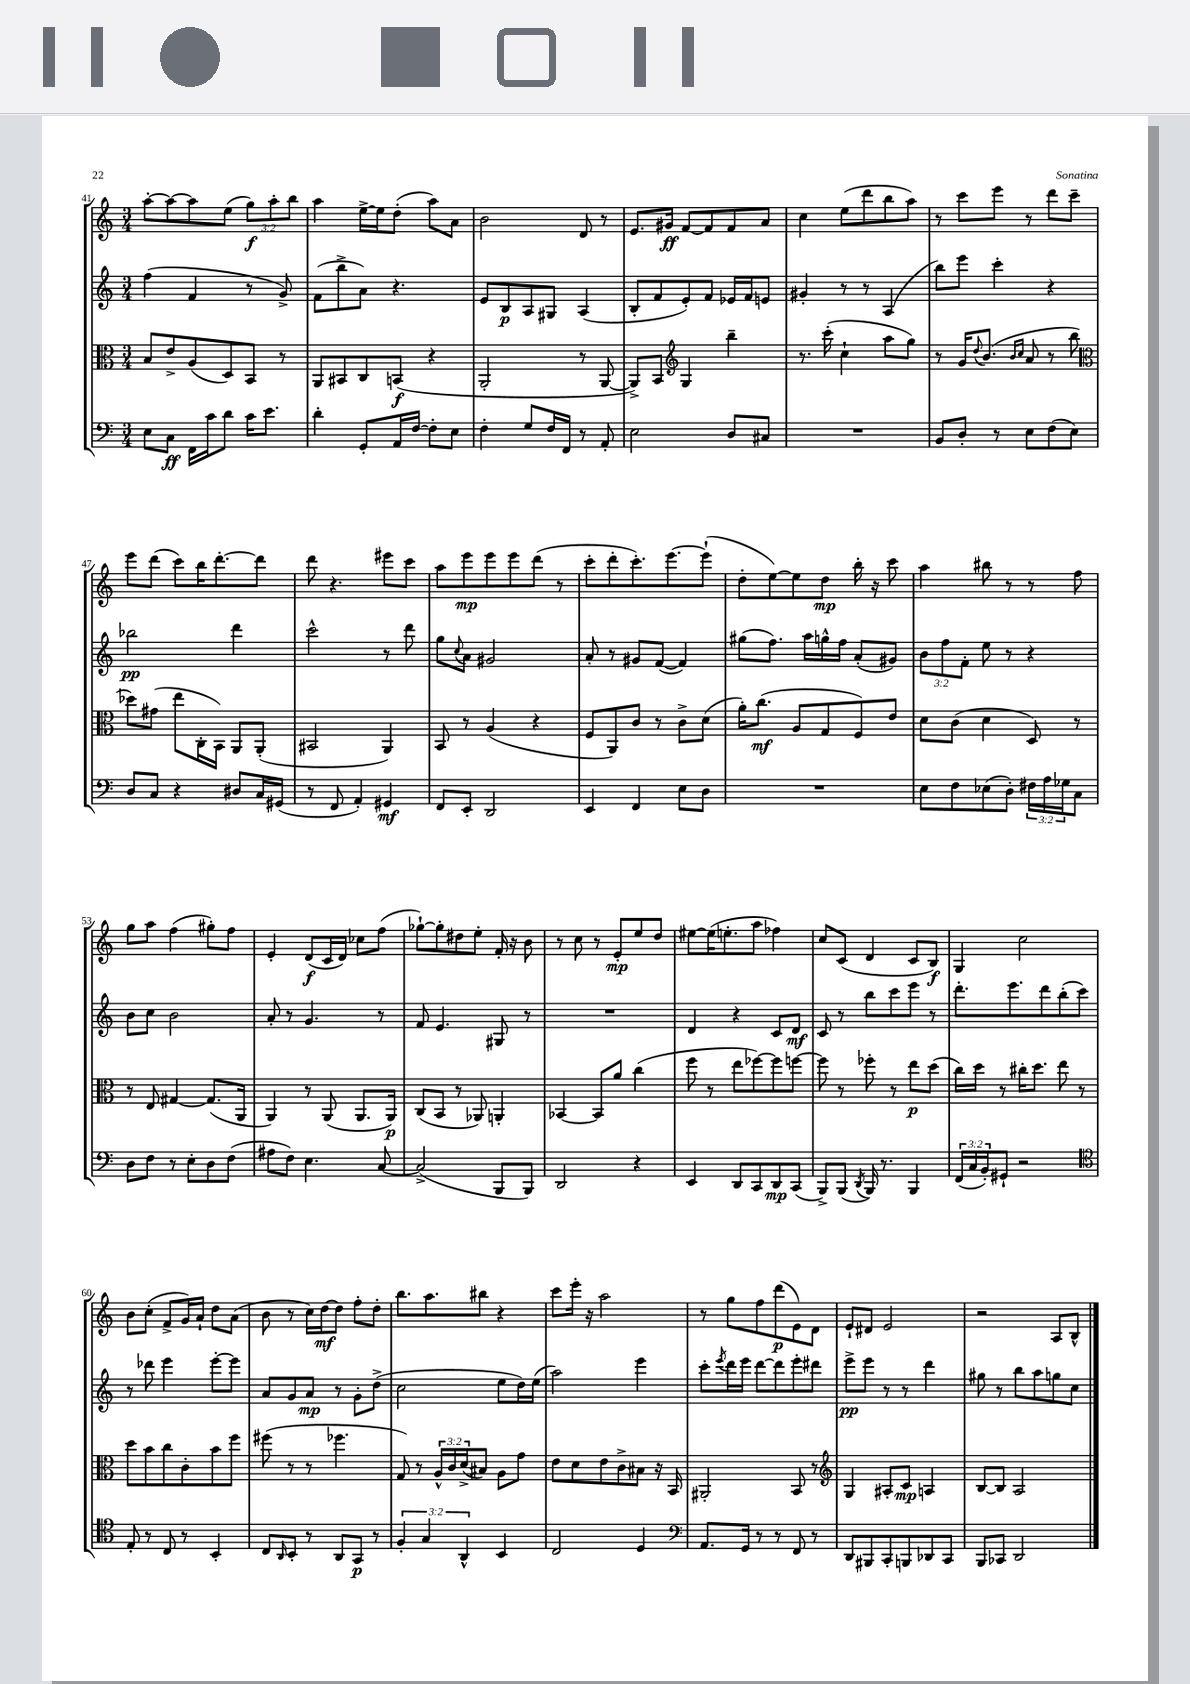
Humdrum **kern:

**kern	**dynam	**kern	**dynam	**kern	**dynam	**kern	**dynam
*part4	*part4	*part3	*part3	*part2	*part2	*part1	*part1
*staff4	*staff4	*staff3	*staff3	*staff2	*staff2	*staff1	*staff1
*clefF4	*	*clefC3	*	*clefG2	*	*clefG2	*
*k[]	*	*k[]	*	*k[]	*	*k[]	*
*M3/4	*	*M3/4	*	*M3/4	*	*M3/4	*
=41	=41	=41	=41	=41	=41	=41	=41
8E\L	.	8B/L	.	(4ff\	.	[8aa'\L	.
8C\J	ff	8e^/	.	.	.	8aa\_	.
16FF\LL	.	(8A/	.	4f/	.	8aa\]	.
16c\J	.	.	.	.	.	.	.
8d\J	.	8D/)	.	.	.	(8ee\J	.
16c\KL	.	8BB/J	.	8r	.	12gg\L)	f
8.e\J	.	.	.	.	.	.	.
.	.	.	.	.	.	12aa'\	.
.	.	8r	.	8g^/)	.	.	.
.	.	.	.	.	.	12bb\J	.
=42	=42	=42	=42	=42	=42	=42	=42
4d'\	.	8AA/L	.	(8f\L	.	4aa\	.
.	.	8BB#X/	.	8bb^\	.	.	.
8GG'/L	.	8C/	.	8a\J)	.	[16ee^\LL	.
.	.	.	.	.	.	16ee\J]	.
16AA/L	.	(8BBn/J	f	4.r	.	(8dd'\J	.
[16F/JJ	.	.	.	.	.	.	.
8F'\L]	.	4r	.	.	.	8aa\L)	.
8E\J	.	.	.	.	.	8a\J	.
=43	=43	=43	=43	=43	=43	=43	=43
4F'\	.	2AA'/	.	8e/L	.	2b\	.
.	.	.	.	8B/	p	.	.
8G/L	.	.	.	8A/	.	.	.
16F/L	.	.	.	8G#X/J	.	.	.
16FF/JJ	.	.	.	.	.	.	.
8r	.	8r	.	(4A/	.	8d/	.
8AA'/	.	[8AA/	.	.	.	8r	.
=44	=44	=44	=44	=44	=44	=44	=44
2E\	.	8AA^/L])	.	8B'/L	.	8.e/L	.
.	.	8BB/J	.	8f/	.	.	.
.	.	.	.	.	.	16g#X/Jk	ff
*	*	*clefG2	*	*	*	*	*
.	.	4G/	.	8e'/)	.	[8f/L	.
.	.	.	.	8f/J	.	8f/]	.
8D/L	.	4bb~\	.	16e-X/LL	.	8f/	.
.	.	.	.	16f/J	.	.	.
8C#X/J	.	.	.	8en/J	.	8a/J	.
=45	=45	=45	=45	=45	=45	=45	=45
2.r	.	8.r	.	4g#X'/	.	4cc\	.
.	.	(16ccc'\	.	.	.	.	.
.	.	4cc`\	.	8r	.	(8ee\L	.
.	.	.	.	8r	.	8ddd\	.
.	.	8aa\L	.	(4A/	.	8bb\	.
.	.	8gg\J)	.	.	.	8aa\J)	.
=46	=46	=46	=46	=46	=46	=46	=46
8BB/L	.	8r	.	8bb\L)	.	8r	.
8D'/J	.	16g/KL	.	8eee\J	.	8ccc\L	.
.	.	8qqdd/	.	.	.	.	.
.	.	(8.b/J	.	.	.	.	.
8r	.	.	.	4ccc'\	.	8eee\J	.
.	.	16qqb/LL	.	.	.	.	.
.	.	16qqcc/JJ	.	.	.	.	.
8E\L	.	8a/	.	.	.	8r	.
(8F\	.	8r	.	4r	.	8ddd\L	.
8E\J)	.	8bb\	.	.	.	8ccc~\J	.
!!LO:LB:g=z
=47	=47	=47	=47	=47	=47	=47	=47
*	*	*clefC3	*	*	*	*	*
8D/L	.	8dd-X\L)	.	2bb-X\	pp	8eee\L	.
8C/J	.	(8g#X\J	.	.	.	(8ddd\J	.
4r	.	8ee\L	.	.	.	8ccc\L)	.
.	.	16C'\L	.	.	.	16bb\K	.
.	.	16BB\JJ)	.	.	.	[8.ddd'\	.
8D#X/L	.	8AA/L	.	4ddd\	.	.	.
16C/L	.	(8AA'/J	.	.	.	8ddd\J]	.
(16GG#X/JJ	.	.	.	.	.	.	.
=48	=48	=48	=48	=48	=48	=48	=48
8r	.	2BB#X/	.	2ccc^^\	.	8ddd\	.
8FF/	.	.	.	.	.	4.r	.
4AA'/)	.	.	.	.	.	.	.
4GG#X/	mf	4AA/)	.	8r	.	8eee#X\L	.
.	.	.	.	8ddd\	.	8ccc\J	.
=49	=49	=49	=49	=49	=49	=49	=49
8FF/L	.	8BB/	.	8gg\L	.	8aa\L	.
.	.	.	.	8qqcc/	.	.	.
8EE'/J	.	8r	.	8a\J	.	8eee\	mp
2DD/	.	(4A/	.	2g#X/	.	8eee\	.
.	.	.	.	.	.	8eee\	.
.	.	4r	.	.	.	(8ddd\J	.
.	.	.	.	.	.	8r	.
=50	=50	=50	=50	=50	=50	=50	=50
4EE/	.	8F/L	.	8a'/	.	8ccc'\L	.
.	.	8AA/)	.	8r	.	8ddd'\	.
4FF/	.	8c/J	.	8g#X/L	.	8.ccc'\)	.
.	.	8r	.	([8f/J	.	.	.
.	.	.	.	.	.	[8.eee\	.
8E\L	.	8c^\L	.	4f/])	.	.	.
8D\J	.	(8d\J	.	.	.	(8eee`\J]	.
=51	=51	=51	=51	=51	=51	=51	=51
2.r	.	16a'\KL)	.	(8gg#X\L	.	8dd'\L	.
.	.	(8.cc\J	mf	.	.	.	.
.	.	.	.	8.ff\J)	.	[8ee\)	.
.	.	8A/L	.	.	.	8ee\]	.
.	.	.	.	16aa\LL	.	.	.
.	.	8G/	.	16ggn^^\	.	8dd\J	mp
.	.	.	.	16ff\JJ	.	.	.
.	.	8F/)	.	(8a'/L	.	16bb'\	.
.	.	.	.	.	.	16r	.
.	.	8e/J	.	8g#X/J)	.	8ccc\	.
=52	=52	=52	=52	=52	=52	=52	=52
8E\L	.	8d\L	.	12b\L	.	4aa\	.
.	.	.	.	12ff\	.	.	.
8F\	.	(8c\J	.	.	.	.	.
.	.	.	.	12f'\J	.	.	.
(8E-X\	.	4d\	.	8ee\	.	8bb#X\	.
8D'\J)	.	.	.	8r	.	8r	.
24F#X\LL	.	8D/)	.	4r	.	8r	.
24A\	.	.	.	.	.	.	.
24G-X\J	.	.	.	.	.	.	.
8C\J	.	8r	.	.	.	8ff\	.
!!LO:LB:g=z
=53	=53	=53	=53	=53	=53	=53	=53
8D\L	.	8r	.	8b\L	.	8gg\L	.
8F\J	.	8E/	.	8cc\J	.	8aa\J	.
8r	.	[4G#X/	.	2b\	.	(4ff\	.
8E'\L	.	.	.	.	.	.	.
8D\	.	(8.G#/L]	.	.	.	8gg#X'\L)	.
(8F\J	.	.	.	.	.	8ff\J	.
.	.	16AA/Jk	.	.	.	.	.
=54	=54	=54	=54	=54	=54	=54	=54
8A#X\L	.	4AA/)	.	8a'/	.	4e'/	.
8F\J)	.	.	.	8r	.	.	.
4.E\	.	8r	.	4.g/	.	(8d/L	f
.	.	(8AA/	.	.	.	16c/L	.
.	.	.	.	.	.	16d/JJ)	.
.	.	8.AA/L	.	.	.	8cc-X\L	.
[8C/	.	.	.	8r	.	(8ff\J	.
.	.	16AA/Jk)	p	.	.	.	.
=55	=55	=55	=55	=55	=55	=55	=55
(2C^/]	.	(8C/L	.	8f/	.	[8gg-X`\L)	.
.	.	8BB/J	.	4.e/	.	8gg-'\]	.
.	.	8r	.	.	.	8dd#X\	.
.	.	8AA-X/)	.	.	.	8ee'\J	.
8BBB/L	.	4AAn'/	.	8G#X/	.	16f'/	.
.	.	.	.	.	.	16r	.
8BBB/J)	.	.	.	8r	.	8b\	.
=56	=56	=56	=56	=56	=56	=56	=56
2DD/	.	[4BB-X/	.	2.r	.	8r	.
.	.	.	.	.	.	8cc\	.
.	.	8BB-/L]	.	.	.	8r	.
.	.	8a/J	.	.	.	8e'/L	mp
4r	.	(4cc\	.	.	.	8ee/	.
.	.	.	.	.	.	8dd/J	.
=57	=57	=57	=57	=57	=57	=57	=57
4EE/	.	8ff\	.	4d/	.	[8ee#X\L	.
.	.	8r	.	.	.	(16ee#\K]	.
.	.	.	.	.	.	8.een'\	.
8DD/L	.	8ee\L	.	4r	.	.	.
8CC/	.	[8ff-X\)	.	.	.	8aa\J	.
8DD/	mp	8ff-\]	.	8c/L	.	4ff-X\)	.
(8CC/J	.	[8ffn\J	.	8d/J	mf	.	.
=58	=58	=58	=58	=58	=58	=58	=58
8BBB^/L)	.	8ff\]	.	8c/	.	8cc/L	.
(8BBB/J	.	8r	.	8r	.	(8c/J	.
8qDD/	.	.	.	.	.	.	.
16BBB/)	.	8ff-X'\	.	8bb\L	.	4d/	.
8.r	.	.	.	.	.	.	.
.	.	8r	.	8ccc\	.	.	.
4BBB/	.	8ee\L	p	8eee\J	.	8c/L	.
.	.	(8dd\J	.	8r	.	8B/J)	f
=59	=59	=59	=59	=59	=59	=59	=59
(24FF/LL	.	16cc\LL)	.	8.ddd'\L	.	4G/	.
24C/	.	.	.	.	.	.	.
.	.	16dd\JJ	.	.	.	.	.
24BB'/J)	.	.	.	.	.	.	.
8GG#X`/J	.	8r	.	.	.	.	.
.	.	.	.	8.eee\	.	.	.
2r	.	16cc#X'\KL	.	.	.	2cc\	.
.	.	8.dd\J	.	.	.	.	.
.	.	.	.	8ddd\	.	.	.
.	.	8ee\	.	(8bb'\	.	.	.
.	.	8r	.	8ccc\J)	.	.	.
!!LO:LB:g=z
=60	=60	=60	=60	=60	=60	=60	=60
*clefC4	*	*	*	*	*	*	*
8E'/	.	8dd\L	.	8r	.	8b\L	.
8r	.	8b\	.	8ddd-X\	.	(8cc'\J	.
8C/	.	8cc\	.	4eee\	.	8f^/L	.
8r	.	8c'\	.	.	.	16g/L)	.
.	.	.	.	.	.	16a`/JJ	.
4BB'/	.	8b\	.	[8eee'\L	.	8dd\L	.
.	.	8ff\J	.	8eee\J]	.	(8a\J	.
=61	=61	=61	=61	=61	=61	=61	=61
8C/L	.	(8ff#X\	.	8a/L	.	8b\	.
16qqAA/	.	.	.	.	.	.	.
8BB'/J	.	8r	.	8g/	.	8r	.
8r	.	8r	.	8a/J	mp	16cc\LL)	.
.	.	.	.	.	.	[16dd\J	mf
8AA/L	.	4.ff-X\	.	8r	.	8dd\J]	.
8GG/J	p	.	.	8g'\L	.	8ff'\L	.
8r	.	.	.	(8dd^\J	.	8dd'\J	.
=62	=62	=62	=62	=62	=62	=62	=62
6F'/	.	8G/)	.	2cc\	.	8.bb\L	.
.	.	8r	.	.	.	.	.
6G/	.	.	.	.	.	.	.
.	.	.	.	.	.	8.aa\	.
.	.	24A^^/LL	.	.	.	.	.
.	.	24c/	.	.	.	.	.
6AA^^/	.	(24d^/J	.	.	.	.	.
.	.	8B#X/J)	.	.	.	8bb#X\J	.
4BB/	.	8A\L	.	8ee\L	.	4r	.
.	.	8g\J	.	16dd\L)	.	.	.
.	.	.	.	(16ee\JJ	.	.	.
=63	=63	=63	=63	=63	=63	=63	=63
2C/	.	8e\L	.	2aa\)	.	8ccc\L	.
.	.	8d\	.	.	.	16eee'\Jk	.
.	.	.	.	.	.	16r	.
.	.	8e\	.	.	.	2aa\	.
.	.	8c^\	.	.	.	.	.
4D/	.	8B#X\J	.	4eee\	.	.	.
.	.	16r	.	.	.	.	.
.	.	16BB/	.	.	.	.	.
=64	=64	=64	=64	=64	=64	=64	=64
*clefF4	*	*	*	*	*	*	*
8.AA/L	.	2AA#X'/	.	8ccc'\L	.	8r	.
.	.	.	.	8qeee/	.	.	.
.	.	.	.	16ddd\L	.	8gg\L	.
16GG/Jk	.	.	.	16eee\JJ	.	.	.
8r	.	.	.	[8ddd\L	.	8ff\	.
8r	.	.	.	8ddd\]	.	(8ddd\	p
8FF/	.	8BB/	.	8eee'\	.	8e\)	.
8r	.	8r	.	8ddd#X\J	.	8d\J	.
=65	=65	=65	=65	=65	=65	=65	=65
*	*	*clefG2	*	*	*	*	*
8DD/L	.	4G/	.	8eee^\L	pp	8e`/L	.
8BBB#X/	.	.	.	8eee\J	.	8d#X/J	.
8CC'/	.	8A#X'/L	.	8r	.	2e/	.
8BBBn/	.	8c/J	mp	8r	.	.	.
8DD-X/	.	4An/	.	4ddd\	.	.	.
8CC/J	.	.	.	.	.	.	.
=66	=66	=66	=66	=66	=66	=66	=66
8BBB/L	.	[8B/L	.	8gg#X\	.	2r	.
8CC-X/J	.	8B/J]	.	8r	.	.	.
2DD/	.	2A/	.	8bb\L	.	.	.
.	.	.	.	8aa\	.	.	.
.	.	.	.	8ggn\	.	8A/L	.
.	.	.	.	8cc\J	.	8B^^/J	.
==	==	==	==	==	==	==	==
*-	*-	*-	*-	*-	*-	*-	*-
